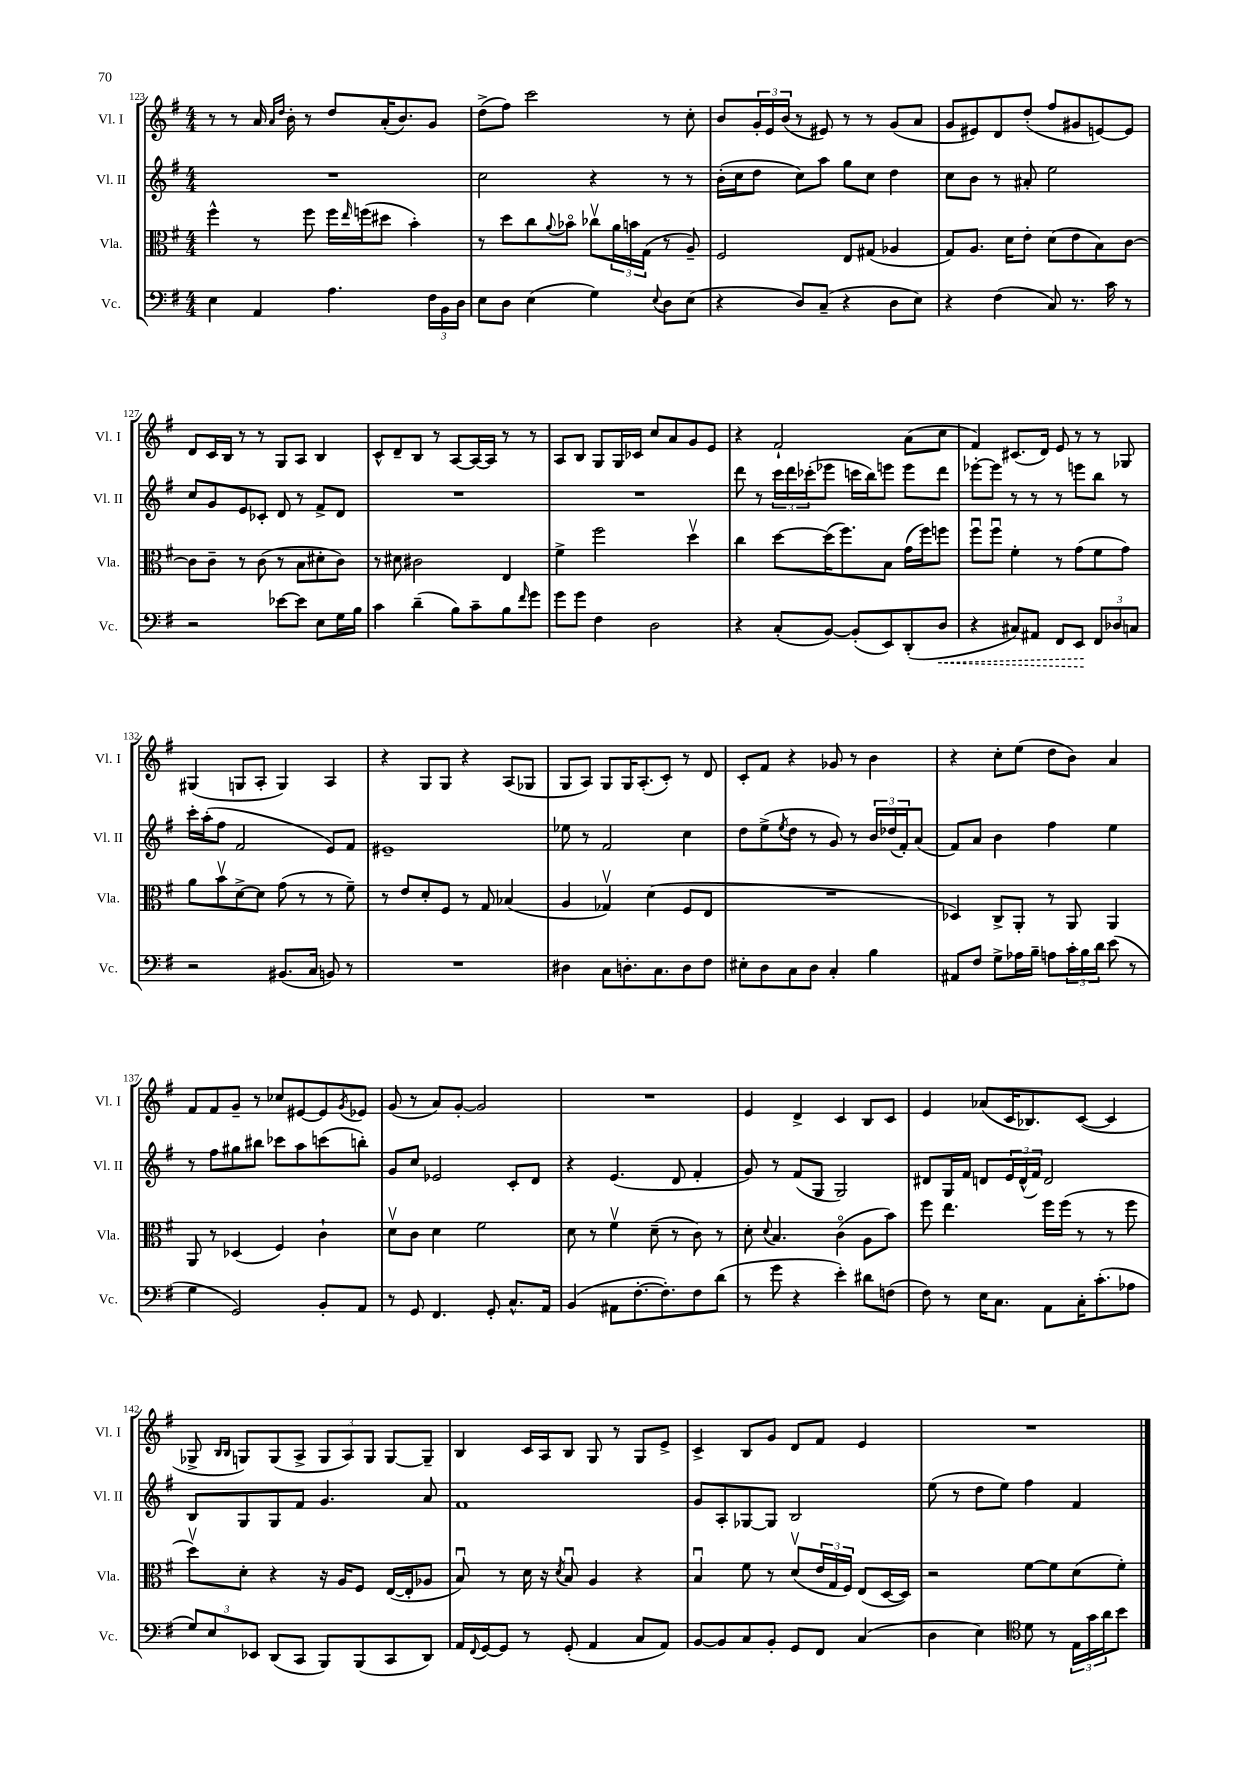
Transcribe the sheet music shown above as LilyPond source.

<<
\new StaffGroup <<
\new Staff = "s0" \with { instrumentName = "Vl. I" shortInstrumentName = "Vl. I" } {
    \clef treble \key g \major \numericTimeSignature \time 4/4
    r8 r8 a'16 \grace { a'16 d''16 } b'16-. r8 d''8 a'16-.( b'8.) g'8 |
    d''8->( fis''8) c'''2 r8 c''8-. |
    b'8 \tuplet 3/2 { g'16-. e'16 b'16( } r8 eis'8) r8 r8 g'8( a'8 |
    g'8 eis'8) d'8 d''8-.( fis''8 gis'8 e'8~) e'8 |
    d'8 c'16 b16 r8 r8 g8 a8 b4 |
    c'8-^ d'8-- b8 r8 a8~ a16~ a16 r8 r8 |
    a8 b8 g8 g16 ces'16 c''8 a'8 g'8 e'8 |
    r4 fis'2-! a'8( c''8 |
    fis'4) cis'8.( d'16) e'8 r8 r8 ges8 |
    gis4( g8 a8-. g4) a4 |
    r4 g8 g8 r4 a8( ges8 |
    g8 a8) g8 g16 a8.-.( c'8-.) r8 d'8 |
    c'8-. fis'8 r4 ges'8 r8 b'4 |
    r4 c''8-. e''8( d''8 b'8) a'4 |
    fis'8 fis'8 g'8-- r8 ces''8 eis'8~ eis'8 \acciaccatura { g'8 } ees'8 |
    g'8( r8 a'8) g'8~-. g'2 |
    R1 |
    e'4 d'4-> c'4 b8 c'8 |
    e'4 aes'8( c'16 bes8.) c'8~( c'4 |
    ges8-> \grace { b16 b16 } g8) g8( a8-> \tuplet 3/2 { g8 a8) g8 } g8~ g8-- |
    b4 c'16 a16 b8 g8 r8 g8 e'8-> |
    c'4-> b8 g'8 d'8 fis'8 e'4 |
    R1 \bar "|." |
}
\new Staff = "s1" \with { instrumentName = "Vl. II" shortInstrumentName = "Vl. II" } {
    \clef treble \key g \major \numericTimeSignature \time 4/4
    R1 |
    c''2 r4 r8 r8 |
    b'16-.( c''16 d''8 c''8) a''8 g''8 c''8 d''4 |
    c''8 b'8 r8 ais'8-. e''2 |
    c''8 g'8 e'8 ces'8-. d'8 r8 fis'8-> d'8 |
    R1 |
    R1 |
    d'''8 r8 \tuplet 3/2 { c'''16 d'''16 ces'''16-.( } ees'''8 c'''16 b''16) e'''8 e'''8 d'''8 |
    ees'''8~-. ees'''8 r8 r8 r8 e'''8 b''8 r8 |
    c'''16-. a''16-.( fis''8 fis'2 e'8) fis'8 |
    eis'1-- |
    ees''8 r8 fis'2 c''4 |
    d''8 e''8->( \acciaccatura { e''8 } d''8 r8 g'8) r8 \tuplet 3/2 { b'16 des''16( fis'16-.) } a'8( |
    fis'8) a'8 b'4 fis''4 e''4 |
    r8 fis''8 gis''8 bis''8 ces'''8 a''8 c'''8( b''8-.) |
    g'8 c''8 ees'2 c'8-. d'8 |
    r4 e'4.( d'8 fis'4-. |
    g'8) r8 fis'8( g8 g2) |
    dis'8 g16 fis'16 d'8 \tuplet 3/2 { e'16 d'16-^( fis'16) } d'2 |
    b8 g8 g8 fis'8 g'4. a'8 |
    fis'1 |
    g'8 a8-. ges8~ ges8 b2 |
    e''8( r8 d''8 e''8) fis''4 fis'4 \bar "|." |
}
\new Staff = "s2" \with { instrumentName = "Vla." shortInstrumentName = "Vla." } {
    \clef alto \key g \major \numericTimeSignature \time 4/4
    fis''4-^ r8 fis''8 fis''16 \grace { e''16 } f''16( dis''8 b'4-.) |
    r8 d''8 c''8 \appoggiatura { a'8 } bes'8\flageolet ces''8\upbow \tuplet 3/2 { a'16 b'16 g16( } r8 a8--) |
    fis2 e8 gis8( aes4 |
    g8) a8. d'16 e'8-. d'8( e'8 b8) c'8~ |
    c'8 c'8-- r8 c'8( r8 b8 dis'8-. c'8) |
    r8 dis'8 cis'2 e4 |
    fis'4-> fis''2 d''4\upbow |
    c''4 d''8~ d''16( fis''8.) b8 g'16( fis''16) f''8 |
    fis''8\downbow fis''8\downbow fis'4-. r8 g'8( fis'8 g'8) |
    a'8 b'8\upbow d'8~-> d'8 g'8( r8 r8 fis'8--) |
    r8 e'8 d'8-. fis8 r8 g8 bes4( |
    a4 ges4\upbow) d'4( fis8 e8 |
    R1 |
    des4) c8-> a,8-. r8 a,8 a,4 |
    a,8 r8 des4( fis4) c'4-! |
    d'8\upbow c'8 d'4 fis'2 |
    d'8 r8 fis'4\upbow d'8--( r8 c'8) r8 |
    d'8-. \appoggiatura { d'8 } b4. c'4\flageolet( a8 b'8) |
    fis''8 e''4. fis''16 fis''16( r8 r8 fis''8 |
    d''8\upbow) d'8-. r4 r16 a16 fis8 e16~( e16-. aes8 |
    b8\downbow) r8 d'16 r16 \acciaccatura { d'8 } b8\downbow a4 r4 |
    b4\downbow fis'8 r8 d'8\upbow( \tuplet 3/2 { e'16 g16 fis16) } e8( d16~ d16) |
    r2 fis'8~ fis'8 d'8( fis'8-.) \bar "|." |
}
\new Staff = "s3" \with { instrumentName = "Vc." shortInstrumentName = "Vc." } {
    \clef bass \key g \major \numericTimeSignature \time 4/4
    e4 a,4 a4. \tuplet 3/2 { fis16 b,16 d16 } |
    e8 d8 e4( g4) \appoggiatura { e8 } d8 e8( |
    r4 d8) c8--( r4 d8 e8) |
    r4 fis4( c8) r8. c'16 r8 |
    r2 ees'8~ ees'8 e8 g16 b16 |
    c'4 d'4--( b8) c'8-- b8 \grace { fis'16 } g'8 |
    g'8 g'8 fis4 d2 |
    r4 c8-.( b,8~) b,8-.( e,8) d,8-.( \once \override Hairpin.style = #'dashed-line d8\< |
    r4 cis8) ais,8 fis,8 e,8\! \tuplet 3/2 { fis,8 des8 c8 } |
    r2 bis,8.( c16 b,8) r8 |
    R1 |
    dis4 c8 d8.-. c8. d8 fis8 |
    eis8-. d8 c8 d8 c4-. b4 |
    ais,8 fis8 g8-> aes16 b16-- a8 \tuplet 3/2 { c'16-. b16 d'16 } e'8( r8 |
    g4 g,2) b,8-. a,8 |
    r8 g,8 fis,4. g,8-. c8.-^ a,16 |
    b,4( ais,8 fis8.~-. fis8.-.) fis8 d'8( |
    r8 g'8 r4 e'4-.) dis'8 f8( |
    fis8) r8 e16 c8. a,8 c16-. c'8.-.( aes8 |
    \tuplet 3/2 { g8) e8 ees,8 } d,8( c,8 b,,8) b,,8( c,8 d,8) |
    a,16 \appoggiatura { fis,8 } g,16~ g,8 r8 g,8-.( a,4 c8 a,8) |
    b,8~ b,8 c8 b,8-. g,8 fis,8 c4( |
    d4 e4) \clef tenor d'8 r8 \tuplet 3/2 { e16 g'16 a'16 } b'8 \bar "|." |
}
>>
>>
\layout { \context { \Score currentBarNumber = #123 } }
